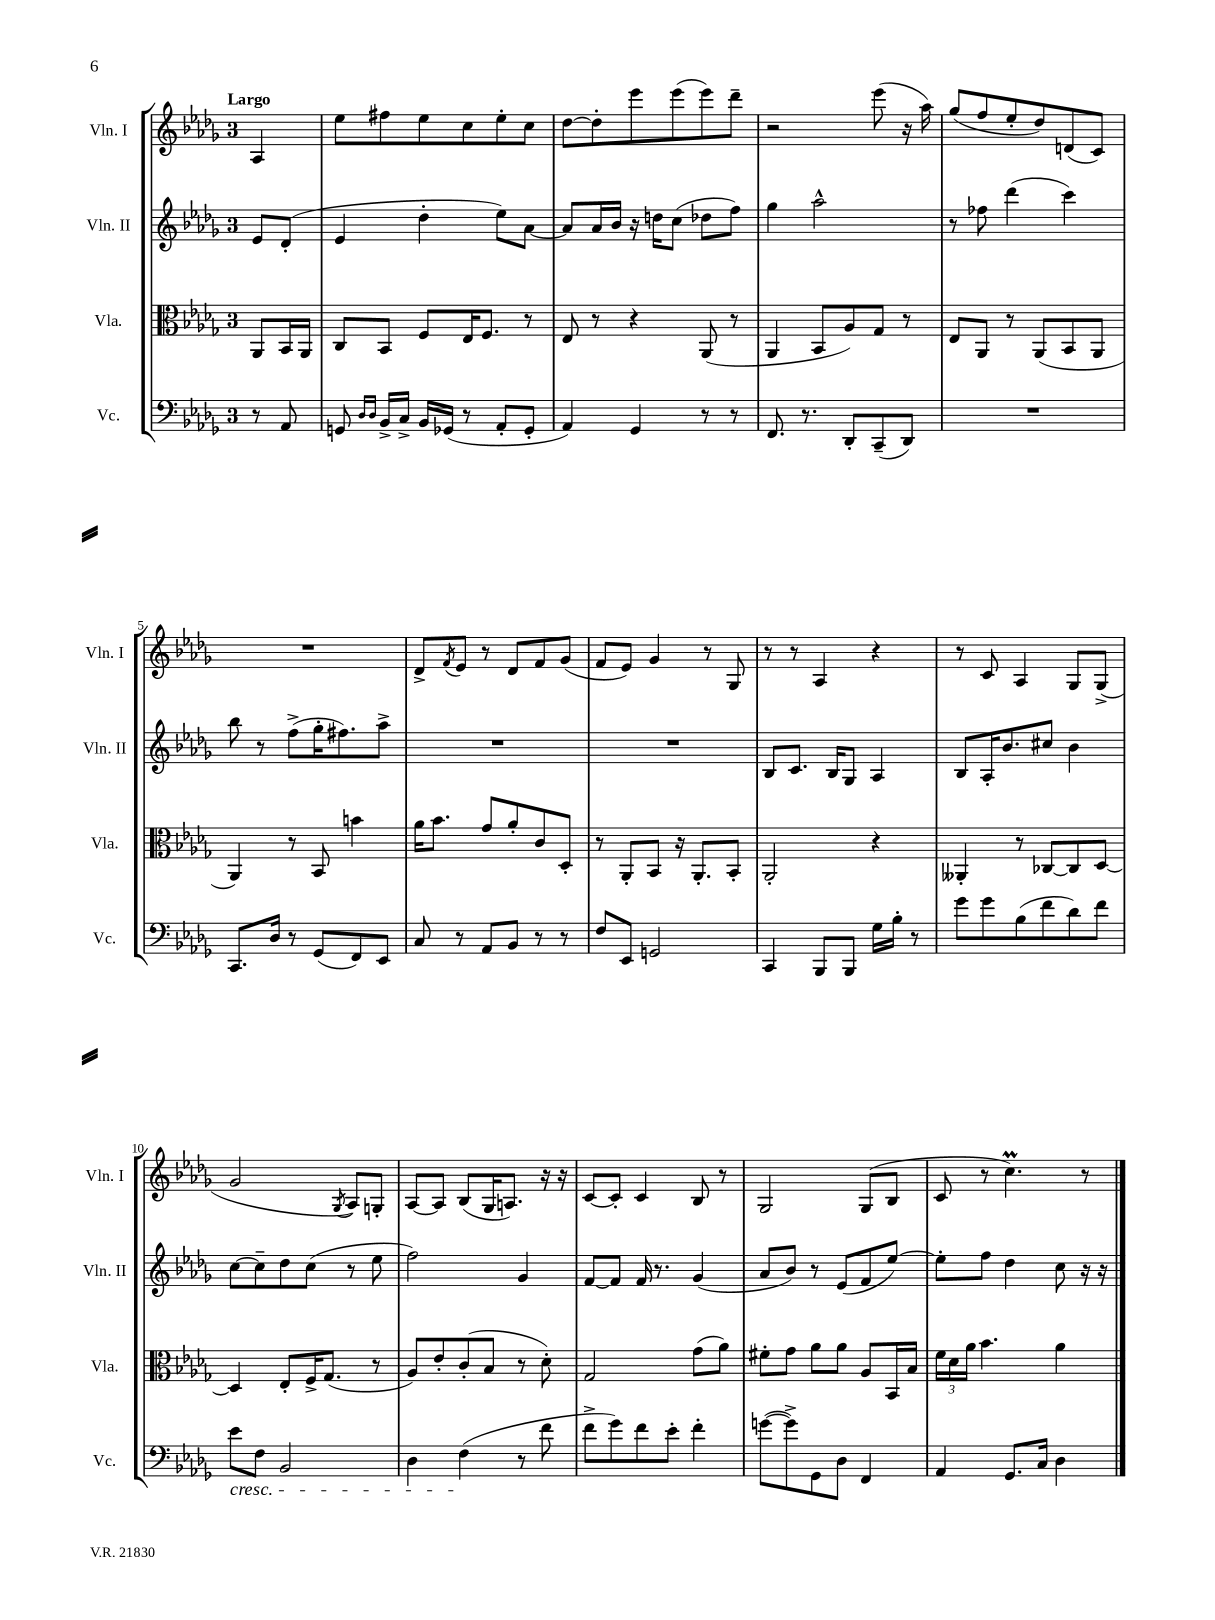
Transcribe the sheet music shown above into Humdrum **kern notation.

**kern	**kern	**kern	**kern
*staff4	*staff3	*staff2	*staff1
*clefF4	*clefC3	*clefG2	*clefG2
*k[b-e-a-d-g-]	*k[b-e-a-d-g-]	*k[b-e-a-d-g-]	*k[b-e-a-d-g-]
*M3/4	*M3/4	*M3/4	*M3/4
8r	8AA-/L	8e-/L	4A-/
8AA-/	16BB-/L	(8d-'/J	.
.	16AA-/JJ	.	.
=	=	=	=
8GG/	8C/L	4e-/	8ee-\L
16qqD-/LL	.	.	.
16qqD-/JJ	.	.	.
16BB-^/LL	8BB-/J	.	8ff#\
16C^/JJ	.	.	.
16BB-/LL	8F/L	4dd-'\	8ee-\
(16GG-/JJ	.	.	.
8r	16E-/K	.	8cc\
.	8.F/J	.	.
8AA-'/L	.	8ee-\L)	8ee-'\
8GG-'/J	8r	[8a-\J	8cc\J
=	=	=	=
4AA-/)	8E-/	8a-/]L	[8dd-\L
.	8r	16a-/L	8dd-'\]
.	.	16b-/JJ	.
4GG-/	4r	16r	8eee-\
.	.	16dd\LK	.
.	.	(8cc\J	(8eee-\
8r	(8AA-/	8dd-\L	8eee-\)
8r	8r	8ff\J)	8ddd-~\J
=	=	=	=
8.FF/	4AA-/	4gg-\	2r
8.r	.	.	.
.	8BB-/L	2aa-^^\	.
8DD-'/L	8A-/)	.	.
(8CC~/	8G-/J	.	(8eee-\
8DD-/J)	8r	.	16r
.	.	.	16aa-\)
=	=	=	=
2.r	8E-/L	8r	(8gg-/L
.	8AA-/J	8ff-\	8ff/
.	8r	(4ddd-\	8ee-'/
.	(8AA-/L	.	8dd-/)
.	8BB-/	4ccc\)	(8d/
.	8AA-/J	.	8c/J)
=	=	=	=
8.CC/L	4AA-/)	8bb-\	2.r
.	.	8r	.
16D-/Jk	.	.	.
8r	8r	(8ff^\L	.
(8GG-/L	8BB-/	16gg-'\K	.
.	.	8.ff#\)	.
8FF/)	4b\	.	.
8EE-/J	.	8aa-^\J	.
=	=	=	=
8C/	16a-\LK	2.r	8d-^/L
.	8.b-\J	.	.
.	.	.	8qf/
8r	.	.	8e-/J
8AA-/L	8g-/L	.	8r
8BB-/J	8a-'/	.	8d-/L
8r	8c/	.	8f/
8r	8D-'/J	.	(8g-/J
=	=	=	=
8F/L	8r	2.r	8f/L
8EE-/J	8AA-'/L	.	8e-/J)
2GG/	8BB-/J	.	4g-/
.	16r	.	.
.	8.AA-'/L	.	.
.	.	.	8r
.	8BB-'/J	.	8G-/
=	=	=	=
4CC/	2AA-'/	8B-/L	8r
.	.	8.c/J	8r
8BBB-/L	.	.	4A-/
.	.	16B-/LK	.
8BBB-/J	.	8G-/J	.
16G-\LL	4r	4A-/	4r
16B-'\JJ	.	.	.
8r	.	.	.
=	=	=	=
8g-\L	4AA--'/	8B-/L	8r
8g-\	.	16A-'/K	8c/
.	.	8.b-/	.
(8B-\	8r	.	4A-/
8f\	[8C-/L	8cc#/J	.
8d-\)	8C-/]	4b-\	8G-/L
8f\J	[8D-/J	.	(8G-^/J
=	=	=	=
8e-\L	4D-/]	[8cc\L	2g-/
8F\J	.	8cc~\]	.
2BB-/	8E-'/L	8dd-\	.
.	16F^/K	(8cc\J	.
.	(8.G-/J	.	.
.	.	.	8qG-/
.	.	8r	8A-/L)
.	8r	8ee-\	8G'/J
=	=	=	=
4D-\	8A-/L)	2ff\)	[8A-/L
.	8e-'/	.	8A-/]J
(4F\	(8c'/	.	(8B-/L
.	8B-/J	.	16G-/K
.	.	.	8.A/J)
8r	8r	4g-/	.
8f\	8d-'\)	.	16r
.	.	.	16r
=	=	=	=
8f^\L	2G-/	[8f/L	[8c/L
8g-\)	.	8f/]J	8c'/]J
8f\	.	16f/	4c/
.	.	8.r	.
8e-'\J	.	.	.
4f'\	(8g-\L	(4g-/	8B-/
.	8a-\J)	.	8r
=	=	=	=
([8g\L	8f#'\L	8a-/L	2G-/
8g^\])	8g-\J	8b-/J)	.
8GG-\	8a-\L	8r	.
8D-\J	8a-\J	(8e-/L	.
4FF/	8A-/L	8f/	(8G-/L
.	16BB-/L	[8ee-/J)	8B-/J
.	16B-/JJ	.	.
=	=	=	=
4AA-/	24f\LL	8ee-'\]L	8c/
.	24d-\	.	.
.	24a-\JJ	.	.
.	4.b-\	8ff\J	8r
8.GG-/L	.	4dd-\	4.cc\)
16C/Jk	.	.	.
4D-\	4a-\	8cc\	.
.	.	16r	8r
.	.	16r	.
==	==	==	==
*-	*-	*-	*-
